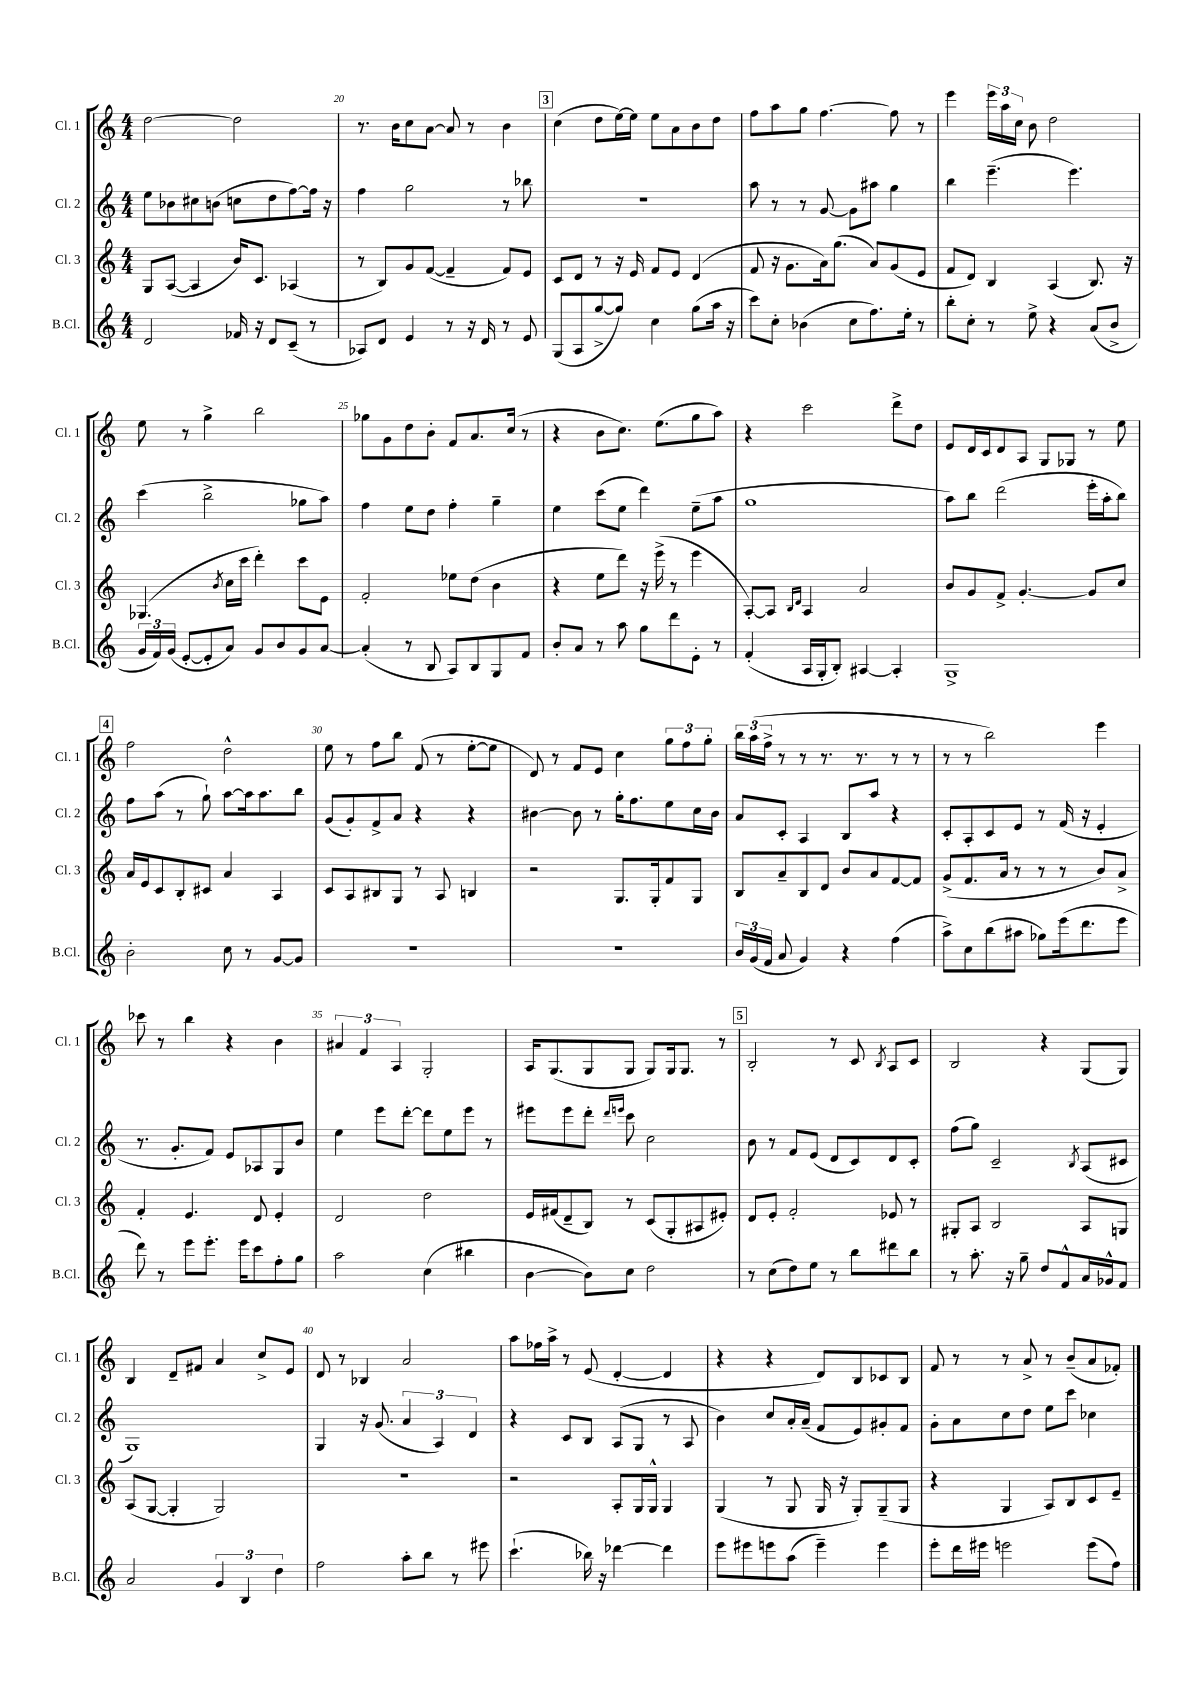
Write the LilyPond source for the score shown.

<<
\new StaffGroup <<
\new Staff = "s0" \with { instrumentName = "Cl. 1" shortInstrumentName = "Cl. 1" } {
    \clef treble \key c \major \numericTimeSignature \time 4/4
    \autoBeamOff d''2~ d''2 |
    r8. b'16[ c''8 a'8]~ a'8 r8 b'4 |
    \mark \markup { \box "3" } c''4( d''8[ e''16~) e''16] e''8[ a'8 b'8 d''8] |
    f''8[ a''8 g''8] f''4.~ f''8 r8 |
    e'''4 \tuplet 3/2 { e'''16[ a''16 c''16] } b'8 d''2 |
    e''8 r8 g''4-> b''2 |
    ges''8[ g'8 d''8 b'8]-. f'8[ a'8. c''16]( r8 |
    r4 b'8[ c''8.]) e''8.[( g''8 a''8]) |
    r4 c'''2 d'''8[-> d''8] |
    e'8[ d'16 c'16 d'8 a8] g8[ ges8] r8 e''8 |
    \mark \markup { \box "4" } f''2 d''2-^ |
    e''8 r8 f''8[ b''8] f'8( r8 e''8[~-. e''8] |
    d'8) r8 f'8[ e'8] c''4 \tuplet 3/2 { g''8[ f''8 g''8]-. } |
    \tuplet 3/2 { b''16[ a''16( f''16]-> } r8 r8 r8. r8. r8 r8 |
    r8 r8 b''2) e'''4 |
    ces'''8 r8 b''4 r4 b'4 |
    \tuplet 3/2 { ais'4 f'4 a4 } g2-. |
    a16[ g8.( g8 g8] g8[) g16 g8.] r8 |
    \mark \markup { \box "5" } b2-. r8 c'8 \acciaccatura { b8 } a8[ c'8] |
    b2 r4 g8[( g8]) |
    b4 d'8[-- fis'8] a'4 c''8[-> e'8] |
    d'8 r8 bes4 a'2 |
    a''8[ fes''16 a''16]-> r8 e'8( d'4~-. d'4 |
    r4 r4 d'8[) b8 ces'8 b8] |
    f'8 r8 r8 a'8-> r8 b'8[--( a'8 fes'8]-.) \bar "|." |
}
\new Staff = "s1" \with { instrumentName = "Cl. 2" shortInstrumentName = "Cl. 2" } {
    \clef treble \key c \major \numericTimeSignature \time 4/4
    \autoBeamOff e''8[ bes'8 cis''8 b'8]( c''8[ d''8 f''8~) f''16] r16 |
    f''4 g''2 r8 bes''8 |
    \mark \markup { \box "3" } R1 |
    a''8 r8 r8 g'8~ g'8[ ais''8] g''4 |
    b''4 e'''4.--( e'''4.) |
    c'''4( b''2-> ges''8[ a''8]) |
    f''4 e''8[ d''8] f''4-. g''4-- |
    e''4 c'''8[( e''8] d'''4) e''8[--( a''8] |
    g''1 |
    a''8[) b''8] d'''2( e'''16[-. a''16-. b''8]) |
    \mark \markup { \box "4" } f''8[ a''8]( r8 g''8-!) a''8[~ a''16 a''8. b''8] |
    g'8[( g'8-.) f'8-> a'8] r4 r4 |
    bis'4~ bis'8 r8 g''16[-. f''8. e''8 c''16 bis'16] |
    a'8[ c'8]-. a4 b8[ a''8] r4 |
    c'8[-. a8-. c'8 e'8] r8 f'16( r16 e'4-. |
    r8. g'8.[-. f'8]) e'8[ aes8 g8 b'8] |
    e''4 e'''8[ d'''8]~-. d'''8[ e''8 e'''8] r8 |
    eis'''8[ eis'''8 d'''8]-. \grace { d'''16[ e'''16] } c'''8 c''2 |
    \mark \markup { \box "5" } b'8 r8 f'8[ e'8]( d'8[ c'8) d'8 c'8]-. |
    f''8[( g''8]) c'2-- \acciaccatura { b8 } a8[( cis'8] |
    g1) |
    g4 r16 g'8.( \tuplet 3/2 { a'4 a4) d'4 } |
    r4 c'8[ b8] a8[( g8] r8 a8 |
    b'4) c''8[ a'16-. a'16]--( f'8[ e'8) gis'8-. f'8] |
    g'8[-. a'8 c''8 d''8] e''8[ c'''8] ces''4 \bar "|." |
}
\new Staff = "s2" \with { instrumentName = "Cl. 3" shortInstrumentName = "Cl. 3" } {
    \clef treble \key c \major \numericTimeSignature \time 4/4
    \autoBeamOff g8[ a8]~( a4 b'16[) c'8.] aes4( |
    r8 b8[) g'8 f'8]~( f'4-- f'8[) e'8] |
    \mark \markup { \box "3" } c'8[ d'8] r8 r16 e'16 f'8[ e'8] d'4( |
    f'8 r16 g'8.[ a'16) g''8.]( a'8[) g'8( e'8] |
    f'8[ d'8]) b4 a4( b8.) r16 |
    ges4.( \acciaccatura { b'8 } c''16[ c'''16] d'''4-.) c'''8[ e'8] |
    f'2-. ees''8[ d''8]( b'4 |
    r4 e''8[ d'''8]) r16 e'''16->( r8 e'''4 |
    a8[~-.) a8] \grace { b16[ d'16] } a4 a'2 |
    b'8[ g'8 f'8]-> g'4.~-. g'8[ c''8] |
    \mark \markup { \box "4" } a'16[ e'16 c'8 b8-. cis'8] a'4 a4 |
    c'8[ a8 bis8 g8] r8 a8 b4 |
    r2 g8.[ g16-. f'8 g8] |
    b8[ a'8-- b8 d'8] b'8[ a'8 f'8~ f'8] |
    g'8[->( f'8. a'16] r8 r8 r8 b'8[) a'8]-> |
    f'4-. e'4. d'8 e'4-. |
    d'2 d''2 |
    e'16[ fis'16( d'8-- b8]) r8 c'8[( g8-. ais8 eis'8]-.) |
    \mark \markup { \box "5" } d'8[ e'8]-. f'2-. ees'8 r8 |
    gis8[-. a8] b2 a8[ g8] |
    a8[( g8]~ g4-. g2) |
    R1 |
    r2 a8[-. g16 g16]-^ g4 |
    g4( r8 g8 g16 r16 g8[-.) g8--( g8] |
    r4 g4 a8[) b8 c'8 e'8]-- \bar "|." |
}
\new Staff = "s3" \with { instrumentName = "B.Cl." shortInstrumentName = "B.Cl." } {
    \clef treble \key c \major \numericTimeSignature \time 4/4
    \autoBeamOff d'2 fes'16 r16 d'8[ c'8]--( r8 |
    aes8[) d'8] e'4 r8 r16 d'16 r8 e'8 |
    \mark \markup { \box "3" } g8[( a8 g''8~-> g''8]) c''4 g''8[( a''16] r16 |
    c'''8[) c''8]-. bes'4( c''8[ f''8.) e''16]-. r8 |
    b''8[-. c''8]-. r8 e''8-> r4 a'8[( b'8]-> |
    \tuplet 3/2 { g'16[ f'16) g'16]( } e'8[~-. e'8-. a'8]) g'8[ b'8 g'8 a'8]~ |
    a'4-.( r8 b8 a8[) b8 g8 f'8] |
    b'8[-. a'8] r8 a''8 g''8[ d'''8 e'8]-. r8 |
    f'4-.( a16[ g16-. b8]-.) ais4~ ais4-. |
    g1-> |
    \mark \markup { \box "4" } b'2-. c''8 r8 g'8[~ g'8] |
    R1 |
    R1 |
    \tuplet 3/2 { b'16[ g'16( f'16] } a'8 g'4) r4 f''4( |
    a''8[->) c''8 b''8( ais''8] ges''8[) e'''16( d'''8. e'''8] |
    d'''8) r8 e'''8[ e'''8.]-. e'''16[ c'''8 f''8-. g''8] |
    a''2 c''4( bis''4 |
    b'4~ b'8[) c''8] d''2 |
    \mark \markup { \box "5" } r8 c''8[( d''8) e''8] r8 b''8[ dis'''8 b''8] |
    r8 a''8.-. r16 g''8-- d''8[ f'8-^ a'16 ges'16-^ f'8] |
    a'2 \tuplet 3/2 { g'4 b4 d''4 } |
    f''2 a''8[-. b''8] r8 eis'''8 |
    c'''4.-!( bes''16) r16 des'''4~ des'''4 |
    e'''8[ eis'''8 e'''8 a''8]( e'''4--) e'''4 |
    e'''8[-. d'''16 eis'''16] e'''2 e'''8[( f''8]) \bar "|." |
}
>>
>>
\layout { \context { \Score currentBarNumber = #19 \override BarNumber.break-visibility = ##(#f #t #t) barNumberVisibility = #(every-nth-bar-number-visible 5) } }
